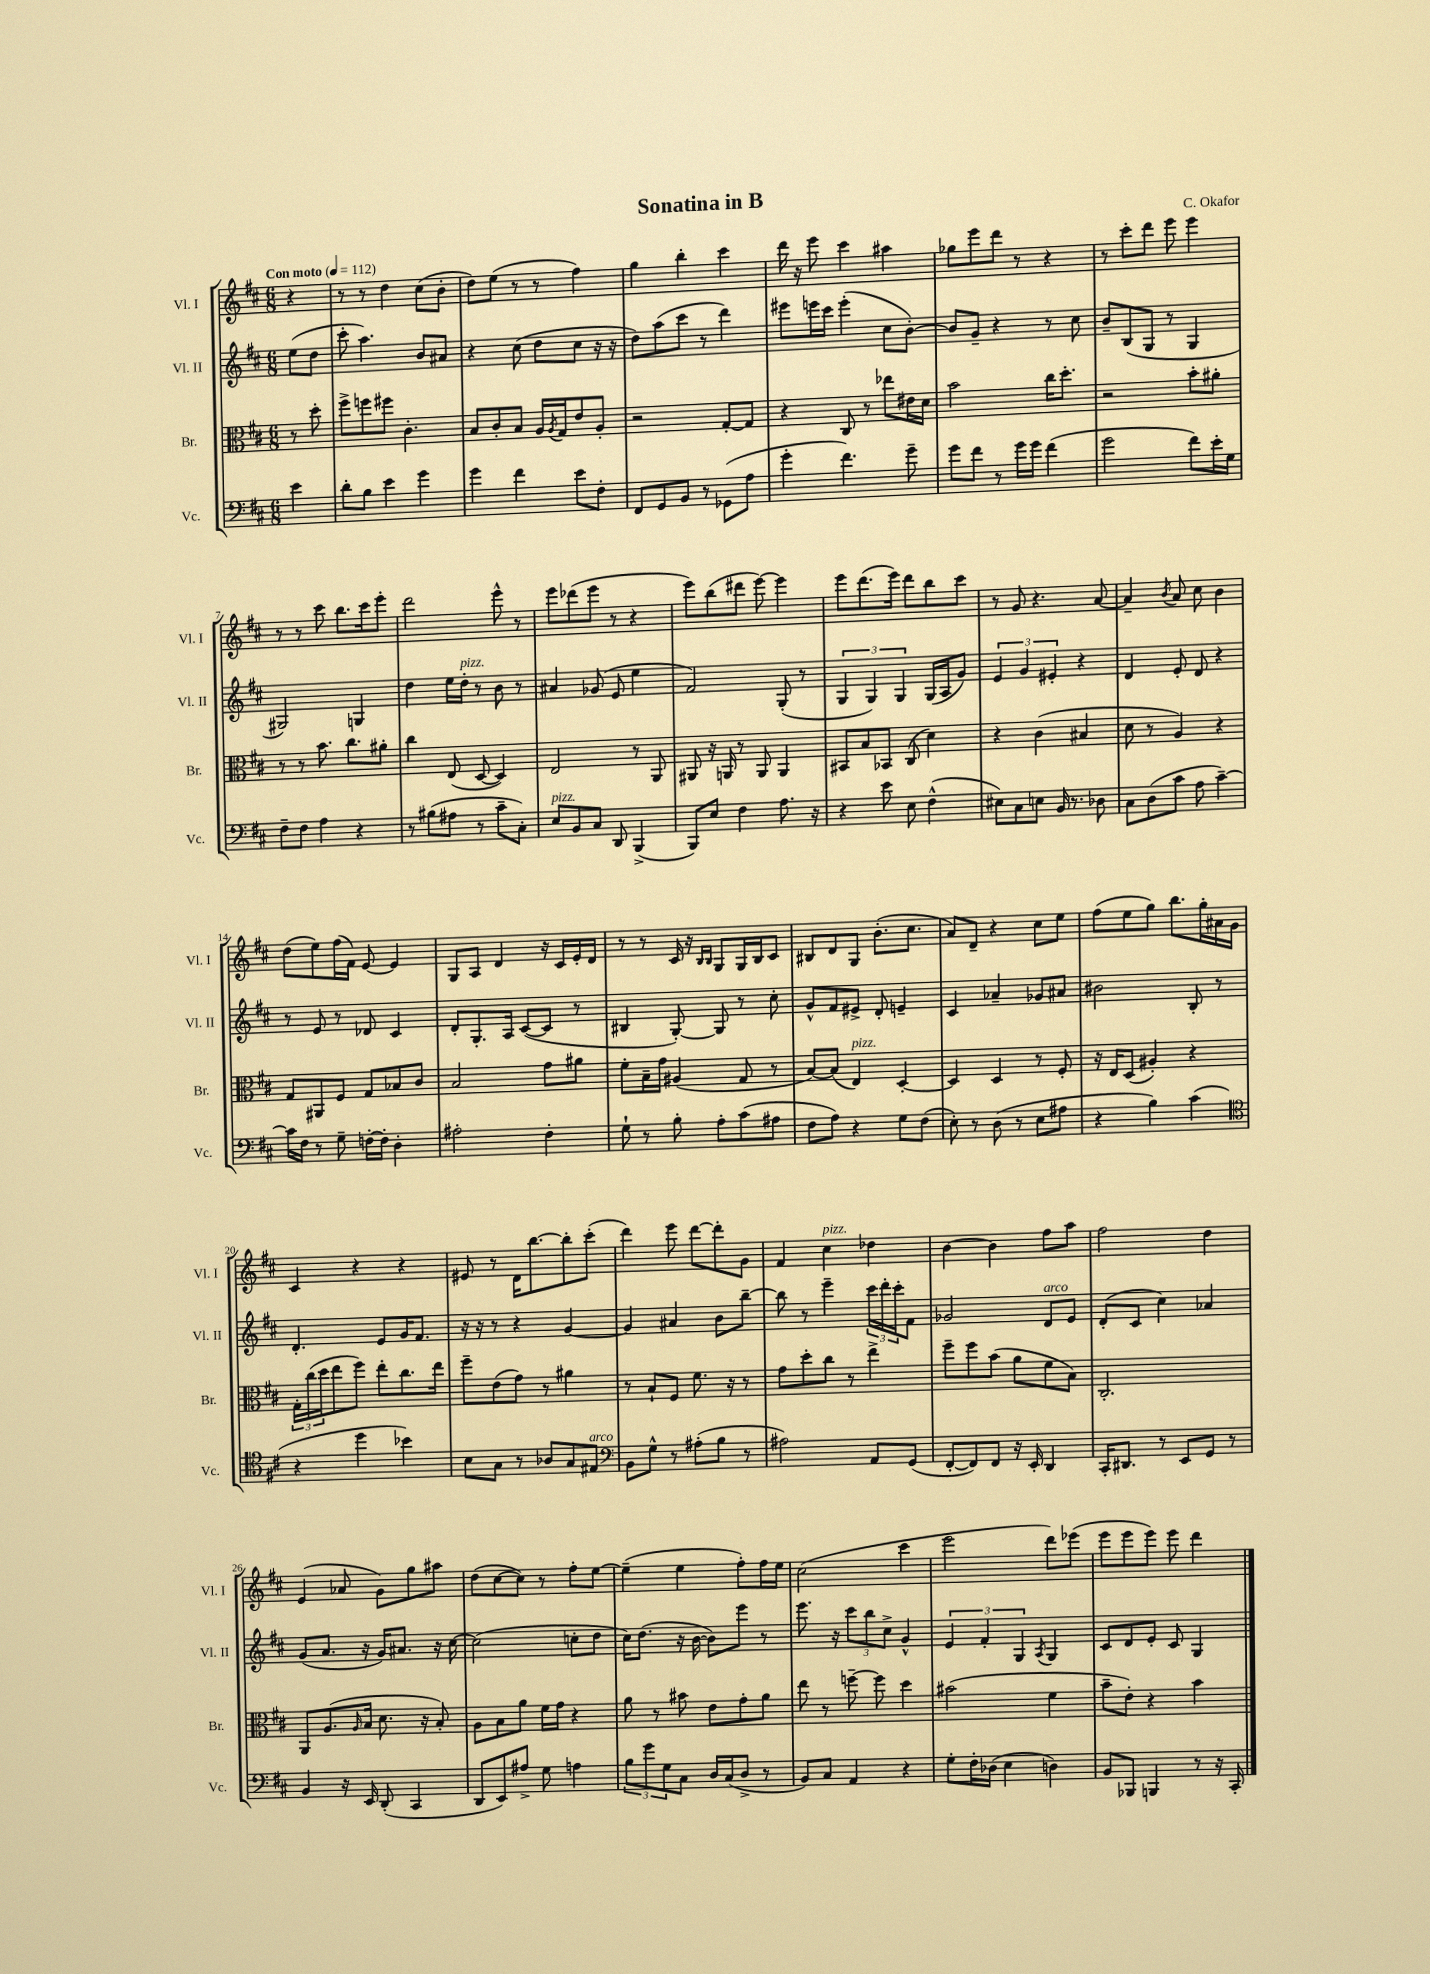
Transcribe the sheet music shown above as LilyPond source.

\header { title = "Sonatina in B" composer = "C. Okafor" }
<<
\new StaffGroup <<
\new Staff = "s0" \with { instrumentName = "Vl. I" shortInstrumentName = "Vl. I" } {
    \clef treble \key d \major \numericTimeSignature \time 6/8 \partial 4 \tempo "Con moto" 4 = 112
    r4 |
    r8 r8 d''4 cis''8( b'8-. |
    d''8) e''8( r8 r8 fis''4) |
    g''4 b''4-. cis'''4 |
    d'''16 r16 e'''8 cis'''4 ais''4 |
    ges''8 e'''8 d'''8 r8 r4 |
    r8 cis'''8-. d'''8 e'''8 e'''4 |
    r8 r8 cis'''8 b''8. cis'''16 e'''8-. |
    d'''2 e'''8-^ r8 |
    e'''8 des'''8( e'''8 r8 r4 |
    e'''8) b''8( dis'''8 e'''8~) e'''4 |
    e'''8 d'''8.( e'''16) d'''8 b''8 cis'''8 |
    r8 g'8 r4. a'8~ |
    a'4-- \acciaccatura { b'8 } a'8 cis''8 b'4 |
    d''8( e''8) fis''16( fis'16) e'8~ e'4 |
    g8 a8 d'4 r16 cis'16 e'16-. d'16 |
    r8 r8 cis'16 r16 \grace { b16 b16 } g8 g16 b16 cis'8 |
    bis8 d'8 g8 b'8.-.( cis''8. |
    a'8) d'8-- r4 cis''8 e''8 |
    fis''8( e''8 g''8) b''8. g''16-. ais'16 g'16 |
    cis'4 r4 r4 |
    eis'8 r8 d'16 b''8.~ b''8-. cis'''8-.( |
    d'''4) e'''8 d'''8~ d'''8-. g'8 |
    fis'4 cis''4^\markup { \italic "pizz." } des''4 |
    b'4~ b'4 fis''8 a''8 |
    fis''2 d''4 |
    e'4( aes'8 g'8) g''8 ais''8 |
    d''8( cis''8~ cis''8) r8 fis''8-. e''8~ |
    e''4--( e''4 fis''8-.) fis''16 e''16 |
    cis''2( cis'''4 |
    e'''2 d'''8) ees'''8( |
    e'''8 e'''8 e'''8) e'''8 d'''4 \bar "|." |
}
\new Staff = "s1" \with { instrumentName = "Vl. II" shortInstrumentName = "Vl. II" } {
    \clef treble \key d \major \numericTimeSignature \time 6/8 \partial 4
    e''8( d''8 |
    cis'''8-. a''4.) b'8 ais'8 |
    r4 cis''8( d''8 cis''8 r16 r16 |
    d''8) a''8( cis'''8 r8 d'''4) |
    eis'''8 e'''16 cis'''16 e'''4-.( cis''8 b'8~-.) |
    b'8 g'8-- r4 r8 cis''8 |
    b'8-- b8( g8 r8 g4 |
    gis2) g4 |
    d''4 e''16 d''16-.^\markup { \italic "pizz." } r8 b'8 r8 |
    ais'4 ges'8( e'8 e''4 |
    fis'2) g8-.( r8 |
    \tuplet 3/2 { g4 g4) g4 } g16( a16 g'8) |
    \tuplet 3/2 { e'4 g'4 eis'4-. } r4 |
    d'4 e'8-. d'8 r4 |
    r8 e'8 r8 des'8 cis'4 |
    d'8-. g8.-. a16 cis'8~( cis'8 r8 |
    bis4 g8~-.) g8 r8 cis''8-. |
    g'8-^ fis'8 eis'8-> d'8-. e'4-- |
    cis'4 aes'4-- ges'8 ais'8 |
    bis'2 b8-. r8 |
    d'4.-. e'8 g'16 fis'8. |
    r16 r16 r8 r4 g'4~ |
    g'4 ais'4 b'8 b''8~-- |
    b''8 r8 e'''4-- \tuplet 3/2 { cis'''16 d'''16-. cis'''16-. } fis'8 |
    ges'2 d'8^\markup { \italic "arco" } e'8 |
    d'8-.( cis'8 cis''4) aes'4 |
    g'8( a'8. r16 g'16) ais'8. r16 cis''16~ |
    cis''2( c''8-. d''8 |
    cis''16) d''8.( r16 b'16~ b'8) e'''8 r8 |
    e'''8. r16 \tuplet 3/2 { cis'''8 b''8 cis''8-> } g'4-^ |
    \tuplet 3/2 { e'4 fis'4-. g4 } \acciaccatura { a8 } g4 |
    cis'8 d'8 e'8-. cis'8 g4 \bar "|." |
}
\new Staff = "s2" \with { instrumentName = "Br." shortInstrumentName = "Br." } {
    \clef alto \key d \major \numericTimeSignature \time 6/8 \partial 4
    r8 d''8-. |
    fis''8-> f''8 fis''8 cis'4.-. |
    b8 cis'8-. b8 a16 \acciaccatura { a8 } g16 e'8 a8-. |
    r2 g8~-. g8 |
    r4 cis8 r8 ees''8 eis'16 d'16 |
    b'2 cis''16 d''8.-. |
    r2 b'8-. ais'8-. |
    r8 r8 b'8. cis''8. ais'8-. |
    cis''4 e8( d8~ d4) |
    e2 r8 a,8 |
    ais,8 r16 a,16 r8 a,8 a,4 |
    bis,8 b8 bes,8 cis8( d'4) |
    r4 cis'4( bis4 |
    d'8 r8 a4) r4 |
    g8 ais,8 fis8 g8 bes8 cis'8 |
    b2 g'8 ais'8 |
    fis'8-. b16-- g'16 ais4( g8 r8 |
    b8~) b8( e4^\markup { \italic "pizz." }) d4~-. |
    d4 d4 r8 fis8-. |
    r16 e16 d8( ais4-.) r4 |
    \tuplet 3/2 { g16-. cis''16( d''16 } e''8 fis''8) e''8-. cis''8. e''16 |
    fis''8-- e'8( g'8) r8 ais'4 |
    r8 b8-! fis8 fis'8. r16 r8 |
    g'8 d''8-. cis''8 r8 e''4-> |
    fis''8-- fis''8 b'8( a'8 fis'8 b8) |
    cis2.-. |
    a,8 a8.( \grace { a16 } b16 d'8. r16 b8-.) |
    a8 b8 a'8 fis'16 g'16 r4 |
    a'8 r8 bis'8 e'8 g'8-. a'8 |
    e''8 r8 f''8~-- f''8 d''4 |
    bis'2( fis'4 |
    b'8-- e'8-.) r4 b'4 \bar "|." |
}
\new Staff = "s3" \with { instrumentName = "Vc." shortInstrumentName = "Vc." } {
    \clef bass \key d \major \numericTimeSignature \time 6/8 \partial 4
    e'4 |
    d'8-. b8 e'4 g'4 |
    g'4 fis'4 e'8 fis8-. |
    fis,8 g,8 b,8 r8 ges,8( a8 |
    g'4-. fis'4.) g'8-- |
    g'8 fis'8 r8 g'16 g'16 fis'4( |
    g'2 fis'8) e'16-. g16 |
    fis8-- fis8 a4 r4 |
    r8 bis8( ais8 r8 cis'8-- cis8-.) |
    e8^\markup { \italic "pizz." } b,8 cis8 d,8 b,,4->( |
    b,,8) e8 fis4 a8. r16 |
    r4 e'8 e8 fis4-^( |
    eis8) cis8 e8 b,16 r8. des8 |
    cis8 d8( cis'8 a8 cis'4~--) |
    cis'16 fis16 r8 g8-- f16~-. f16-. d4-. |
    ais2-. fis4-. |
    g8-! r8 b8-. a8-. cis'8( ais8 |
    fis8 a8) r4 g8 fis8( |
    e8-.) r8 d8( r8 e8 ais8 |
    r4 b4) cis'4( |
    \clef tenor r4 d''4 bes'4) |
    b8 g8 r8 aes8 g8 eis8^\markup { \italic "arco" } |
    \clef bass b,8 g8-^ r8 ais8-.( b8 r8 |
    ais2) a,8 g,8( |
    fis,8~-. fis,8) fis,8 r16 e,16-. d,4 |
    cis,16-. dis,8. r8 e,8 g,8 r8 |
    b,4 r16 e,16 d,8-.( cis,4 |
    d,8 e,8) ais8-> g8 a4 |
    \tuplet 3/2 { b8 g'8 g8 } cis8 d16 cis16( d8-> r8 |
    b,8) cis8 a,4 r4 |
    g8-. fis16-. des16( e4 d4) |
    b,8 bes,,8 b,,4 r8 r16 cis,16-. \bar "|." |
}
>>
>>
